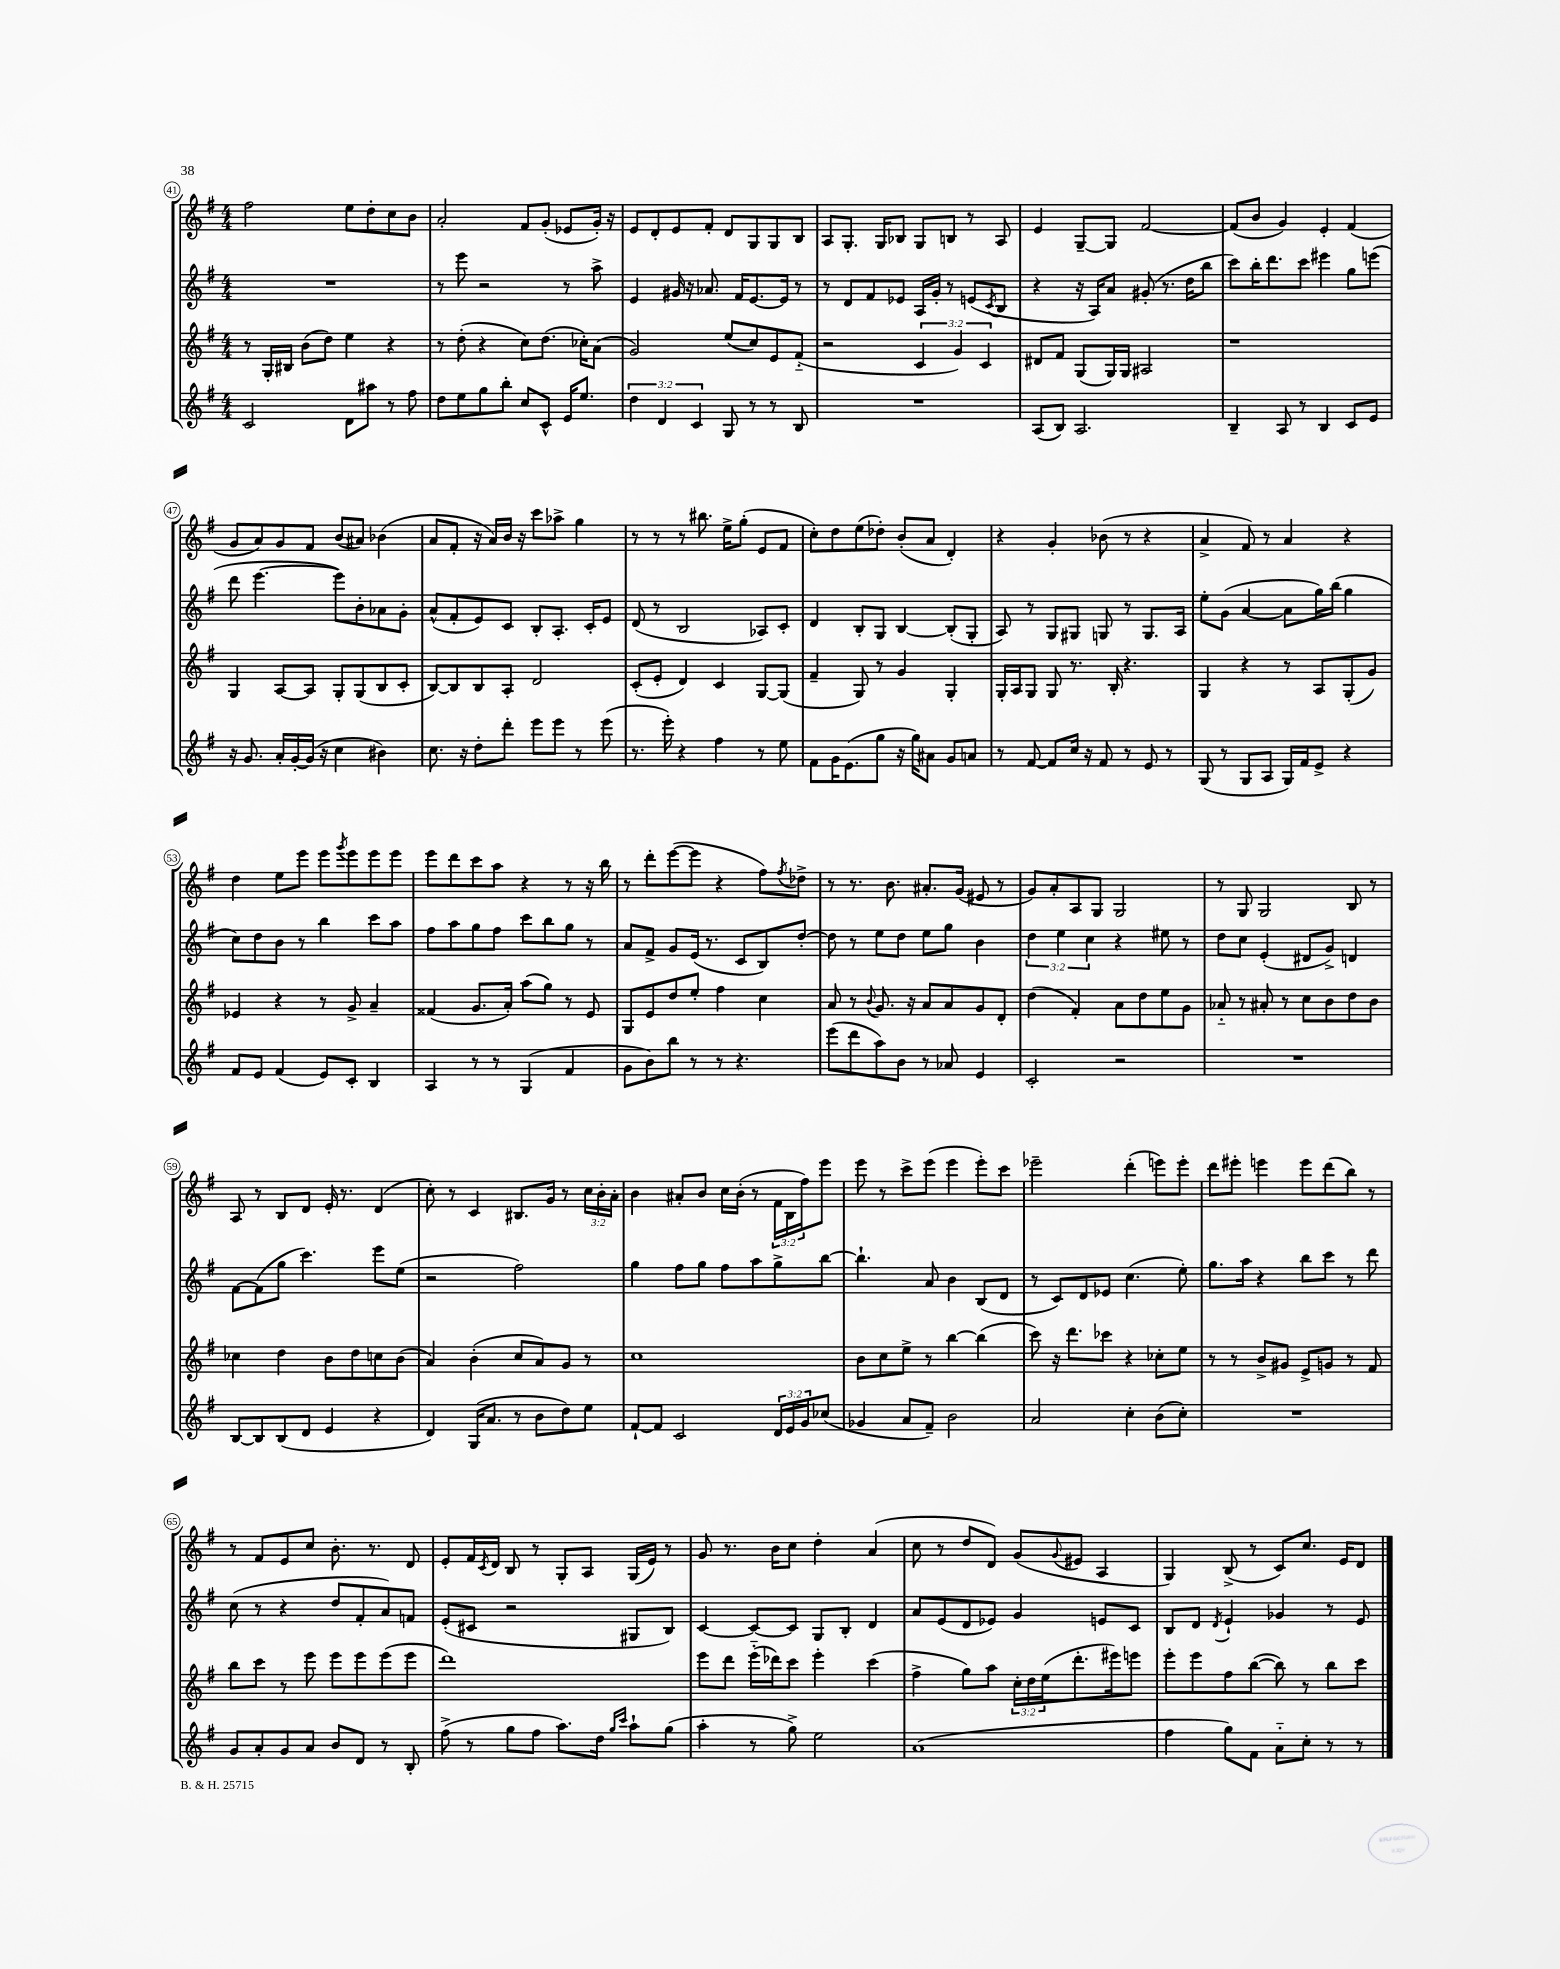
<<
\new StaffGroup <<
\new Staff = "s0" {
    \clef treble \key g \major \numericTimeSignature \time 4/4 \override Staff.TupletNumber.text = #tuplet-number::calc-fraction-text
    fis''2 e''8 d''8-. c''8 b'8 |
    a'2-. fis'8 g'8-.( ees'8 g'16-.) r16 |
    e'8 d'8-. e'8 fis'8-. d'8 g8 g8 b8 |
    a8 g8.-. g16 bes8 g8 b8 r8 a8 |
    e'4 g8~-- g8 fis'2~ |
    fis'8( b'8 g'4) e'4-. fis'4( |
    g'8 a'8) g'8 fis'8 b'8( ais'8) bes'4( |
    a'8 fis'8-. r16 a'16) b'16 r16 c'''8 aes''8-> g''4 |
    r8 r8 r8 bis''8. e''16-> g''8-.( e'8 fis'8 |
    c''8-.) d''8 e''8( des''8-.) b'8-.( a'8 d'4-.) |
    r4 g'4-. bes'8( r8 r4 |
    a'4-> fis'8) r8 a'4 r4 |
    d''4 e''8 e'''8 e'''8 \acciaccatura { g'''8 } e'''8 e'''8 e'''8 |
    e'''8 d'''8 c'''8 a''8 r4 r8 r16 b''16 |
    r8 d'''8-. e'''8~( e'''8 r4 fis''8) \acciaccatura { fis''8 } des''8-> |
    r8 r8. b'8. ais'8.-. g'16( eis'8 r8 |
    g'8) a'8-. a8 g8 g2 |
    r8 g8 g2 b8 r8 |
    a8 r8 b8 d'8 e'16-. r8. d'4( |
    c''8-.) r8 c'4 bis8. g'16 r8 \tuplet 3/2 { c''16 b'16-. a'16-. } |
    b'4 ais'8-. b'8 c''16 b'16-.( r8 \tuplet 3/2 { fis'16 b16 fis''16) } e'''8 |
    e'''8 r8 c'''8-> e'''8( e'''4 e'''8-.) c'''8 |
    ees'''2-- d'''4-.( e'''8) e'''8-. |
    d'''8 eis'''8-. e'''4 e'''8 d'''8( b''8) r8 |
    r8 fis'8 e'8 c''8 b'8.-. r8. d'8 |
    e'8-. fis'16 \acciaccatura { c'8 } d'16 b8 r8 g8-. a8 g16( e'16) r8 |
    g'8 r8. b'16 c''8 d''4-. a'4( |
    c''8 r8 d''8 d'8) g'8( \appoggiatura { g'8 } eis'8 a4 |
    g4) b8->( r8 c'8) c''8. e'16 d'8 \bar "|." |
}
\new Staff = "s1" {
    \clef treble \key g \major \numericTimeSignature \time 4/4 \override Staff.TupletNumber.text = #tuplet-number::calc-fraction-text
    R1 |
    r8 e'''8 r2 r8 a''8-> |
    e'4 gis'16 r16 aes'8. fis'16 e'8.~ e'16 r8 |
    r8 d'8 fis'8 ees'8 a16 g'16-. r8 e'8( \acciaccatura { c'8 } b8 |
    r4 r16 a16) a'8 gis'8-.( r8. d''16 b''8 |
    c'''8) b''16-. d'''8. c'''8 eis'''4 g''8 e'''8( |
    d'''8 e'''4.~ e'''8) b'8-. aes'8 g'8-. |
    a'8-^( fis'8-. e'8) c'8 b8-. a8.-. c'16-. e'8 |
    d'8( r8 b2 aes8) c'8-. |
    d'4 b8-. g8 b4~ b8-.( g8-. |
    a8) r8 g8 gis8 g8 r8 g8. a16 |
    e''8-. g'8( a'4~ a'8 g''16) b''16( g''4 |
    c''8) d''8 b'8 r8 b''4 c'''8 a''8 |
    fis''8 a''8 g''8 fis''8 c'''8 b''8 g''8 r8 |
    a'8 fis'8-> g'8 e'16( r8. c'8 b8) d''8~-. |
    d''8 r8 e''8 d''8 e''8 g''8 b'4 |
    \tuplet 3/2 { d''4 e''4 c''4 } r4 eis''8 r8 |
    d''8 c''8 e'4-.( dis'8 g'8->) d'4 |
    fis'8~ fis'8( g''8 c'''4.) e'''8 e''8( |
    r2 fis''2) |
    g''4 fis''8 g''8 fis''8 a''8 g''8-> b''8~ |
    b''4.-! a'8 b'4 b8( d'8 |
    r8 c'8) d'8 ees'8 c''4.( e''8-.) |
    g''8. a''16 r4 b''8 c'''8 r8 d'''8 |
    c''8( r8 r4 d''8 fis'8-. a'8) f'8 |
    e'8-.( cis'8 r2 gis8 b8) |
    c'4~ c'8~ c'8 g8 b8-. d'4 |
    a'8 e'8( d'8 ees'8) g'4 e'8 c'8 |
    b8 d'8 \acciaccatura { d'8 } e'4-! ges'4 r8 e'8 \bar "|." |
}
\new Staff = "s2" {
    \clef treble \key g \major \numericTimeSignature \time 4/4 \override Staff.TupletNumber.text = #tuplet-number::calc-fraction-text
    r8 g16-. bis16 b'8( d''8) e''4 r4 |
    r8 d''8-.( r4 c''8) d''8.( ces''16-.) a'8( |
    g'2) e''8( c''8) e'8 fis'8-_( |
    r2 \tuplet 3/2 { c'4 g'4) c'4 } |
    dis'8 fis'8 g8( g16) g16 ais2 |
    r1 |
    g4 a8~ a8 g8-. g8( b8 c'8-. |
    b8~) b8 b8 a8-. d'2 |
    c'8-.( e'8-. d'4) c'4 g8~ g8( |
    fis'4-- g8) r8 g'4 g4-. |
    g16-. a16 g8 g8 r8. b16-. r4. |
    g4 r4 r8 a8 g8-.( g'8) |
    ees'4 r4 r8 g'8-> a'4-- |
    fisis'4( g'8. a'16-.) a''8( g''8) r8 e'8 |
    g8 e'8 d''8 e''8-. fis''4 c''4 |
    a'8 r8 \appoggiatura { b'8 } g'8. r16 a'8 a'8 g'8 d'8-. |
    d''4( fis'4-.) a'8 d''8 e''8 g'8 |
    aes'8-_ r8 ais'8-. r8 c''8 b'8 d''8 b'8 |
    ces''4 d''4 b'8 d''8 c''8 b'8( |
    a'4) b'4-.( c''8 a'8) g'8 r8 |
    c''1 |
    b'8 c''8 e''8-> r8 b''4~ b''4( |
    c'''8) r16 d'''8. ces'''8 r4 ces''8-. e''8 |
    r8 r8 b'8-> gis'8 e'8-> g'8 r8 fis'8 |
    b''8 c'''8 r8 e'''8 e'''8 e'''8 e'''8( e'''8 |
    d'''1) |
    e'''8 d'''8 e'''16-_( des'''16) c'''8 e'''4-. c'''4( |
    fis''4-> g''8) a''8 \tuplet 3/2 { c''16-. d''16 e''16( } d'''8.-. eis'''16) e'''8 |
    e'''8-. e'''8 fis''8 b''8~( b''8) r8 b''8 c'''8 \bar "|." |
}
\new Staff = "s3" {
    \clef treble \key g \major \numericTimeSignature \time 4/4 \override Staff.TupletNumber.text = #tuplet-number::calc-fraction-text
    c'2 d'8 ais''8 r8 fis''8 |
    d''8 e''8 g''8 b''8-. c''8 c'8-^ e'16 e''8. |
    \tuplet 3/2 { d''4 d'4 c'4 } g8 r8 r8 b8 |
    R1 |
    a8( b8) a2. |
    b4-- a8 r8 b4 c'8 e'8 |
    r16 g'8. a'16-. g'16~-. g'16( r16 c''4 bis'4) |
    c''8. r16 d''8-. d'''8-. e'''8 e'''8 r8 e'''8( |
    r8. e'''16-.) r4 fis''4 r8 e''8 |
    fis'8 g'16 e'8.( g''8 r16 g''16) ais'8 g'8 a'8 |
    r8 fis'8~ fis'8 c''16 r16 fis'8 r8 e'8 r8 |
    g8( r8 g8 a8 g16) fis'16 e'8-> r4 |
    fis'8 e'8 fis'4( e'8) c'8-. b4 |
    a4 r8 r8 g4( fis'4 |
    g'8 b'8) b''8 r8 r8 r4. |
    e'''8( d'''8 a''8) b'8 r8 aes'8 e'4 |
    c'2-. r2 |
    R1 |
    b8~ b8 b8( d'8 e'4 r4 |
    d'4) g16( a'8. r8 b'8 d''8) e''8 |
    fis'8~-! fis'8 c'2 \tuplet 3/2 { d'16 e'16 g'16 } ces''8( |
    ges'4 a'8 fis'8--) b'2 |
    a'2 c''4-. b'8( c''8-.) |
    R1 |
    g'8 a'8-. g'8 a'8 b'8 d'8 r8 b8-. |
    fis''8->( r8 g''8 fis''8 a''8.) d''16 \grace { g''16 c'''16 } a''8-! g''8( |
    a''4-. r8 g''8->) e''2 |
    a'1( |
    fis''4 g''8) fis'8 a'8-_ c''8-. r8 r8 \bar "|." |
}
>>
>>
\layout { \context { \Score currentBarNumber = #41 \override BarNumber.stencil = #(make-stencil-circler 0.1 0.3 ly:text-interface::print) } }
